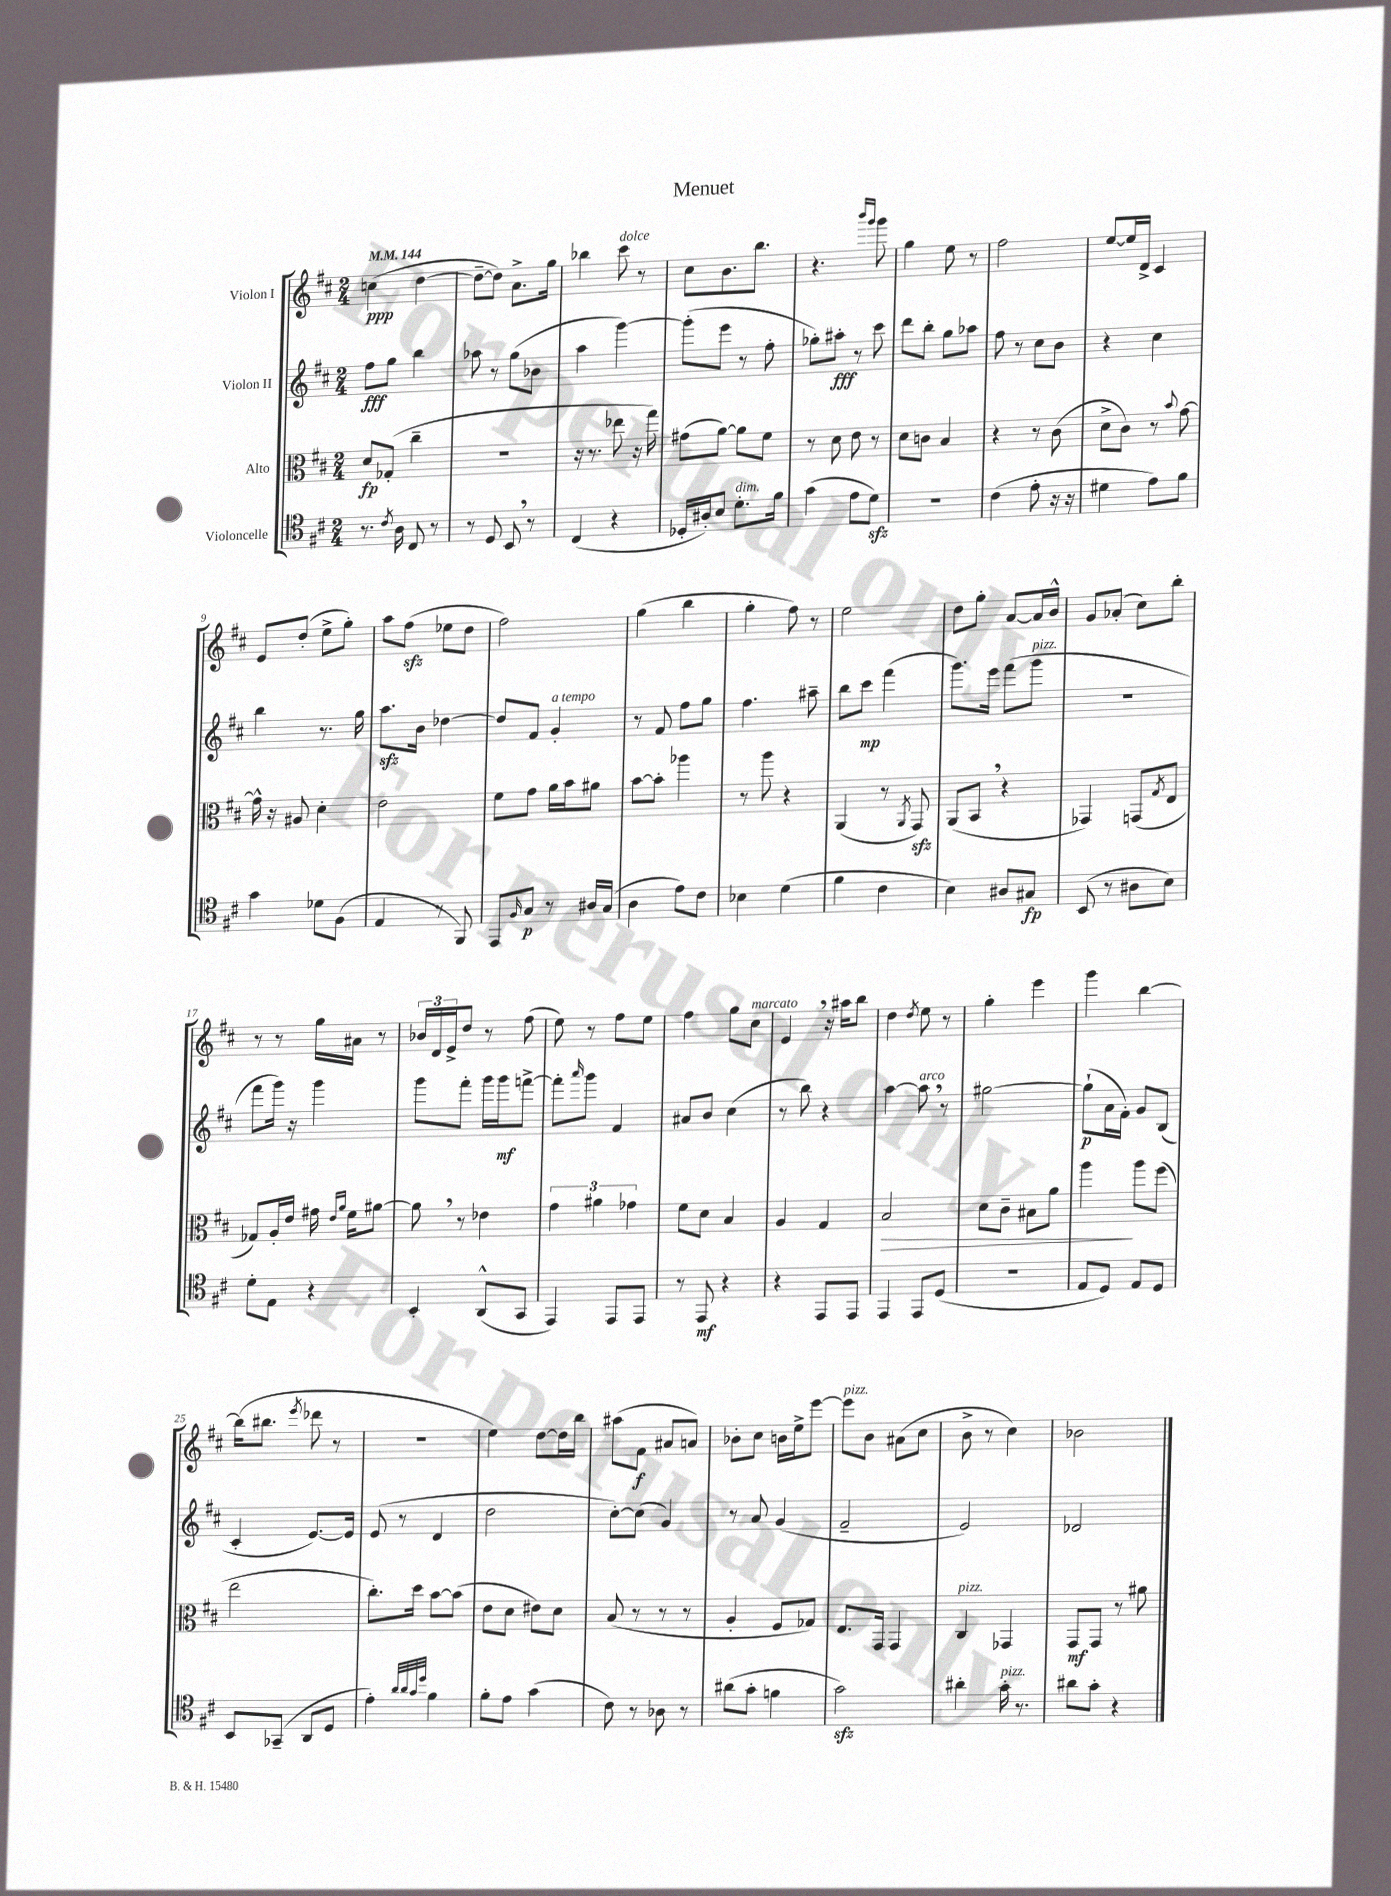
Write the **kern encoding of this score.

**kern	**dynam	**kern	**dynam	**kern	**dynam	**kern	**dynam
*part4	*part4	*part3	*part3	*part2	*part2	*part1	*part1
*staff4	*staff4	*staff3	*staff3	*staff2	*staff2	*staff1	*staff1
*I"Violoncelle	*	*I"Alto	*	*I"Violon II	*	*I"Violon I	*
*clefC4	*	*clefC3	*	*clefG2	*	*clefG2	*
*k[f#c#]	*	*k[f#c#]	*	*k[f#c#]	*	*k[f#c#]	*
*M2/4	*	*M2/4	*	*M2/4	*	*M2/4	*
*MM144	*	*MM144	*	*MM144	*	*MM144	*
=1	=1	=1	=1	=1	=1	=1	=1
8.r	.	8d/L	fp	8ff#\L	fff	(4ccn\	ppp
.	.	(8G-X'/J	.	8gg\J	.	.	.
8qc#/	.	.	.	.	.	.	.
16A\	.	.	.	.	.	.	.
8C#/	.	4cc#~\	.	4bb\	.	[4dd\	.
8r	.	.	.	.	.	.	.
=2	=2	=2	=2	=2	=2	=2	=2
8r	.	2r	.	8aa-X\	.	8dd~\L_	.
8D/	.	.	.	8r	.	8dd\J])	.
8BB,/	.	.	.	(8gg\L	.	8.a^\L	.
8r	.	.	.	8b-X\J	.	.	.
.	.	.	.	.	.	16gg\Jk	.
=3	=3	=3	=3	=3	=3	=3	=3
(4C#/	.	16r	.	4aa\	.	4bb-X\	.
.	.	8.r	.	.	.	.	.
!	!	!	!	!	!	!LO:TX:a:i:t=dolce	!
4r	.	8ee-X\	.	[4ggg\)	.	8ccc#\	.
.	.	16r	.	.	.	8r	.
.	.	16gg\)	.	.	.	.	.
=4	=4	=4	=4	=4	=4	=4	=4
16D-X'/LL	.	(8g#X\L	.	(8ggg'\L]	.	8cc#\L	.
16A#X'/J)	.	.	.	.	.	.	.
8B/J	.	[8a\J)	.	8eee\J	.	8.b\	.
!LO:TX:a:i:t=dim.	!	!	!	!	!	!	!
8.d'\L	.	8a\L]	.	8r	.	.	.
.	.	.	.	.	.	8.bb\J	.
.	.	8f#\J	.	8ff#'\	.	.	.
16f#\Jk	.	.	.	.	.	.	.
=5	=5	=5	=5	=5	=5	=5	=5
(4g\	.	8r	.	8gg-X'\L)	.	4.r	.
.	.	8d\	.	8aa#X'\J	fff	.	.
8e\L	.	8e\	.	8r	.	.	.
.	.	.	.	.	.	16qqbbb/LL	.
.	.	.	.	.	.	16qqggg/JJ	.
8dzz\J)	.	8r	.	8ccc#\	.	8ggg\	.
=6	=6	=6	=6	=6	=6	=6	=6
2r	.	8d\L	.	8ddd\L	.	4gg\	.
.	.	8cn\J	.	8bb'\J	.	.	.
.	.	4B/	.	8gg\L	.	8ee\	.
.	.	.	.	8aa-X\J	.	8r	.
=7	=7	=7	=7	=7	=7	=7	=7
(4c#\	.	4r	.	8ff#\	.	2ff#\	.
.	.	.	.	8r	.	.	.
8e'\	.	8r	.	8cc#\L	.	.	.
16r	.	(8c#\	.	8b\J	.	.	.
16r	.	.	.	.	.	.	.
=8	=8	=8	=8	=8	=8	=8	=8
4d#X\	.	8d^\L	.	4r	.	[8ee/L	.
.	.	8c#\J)	.	.	.	16ee/L]	.
.	.	.	.	.	.	16d^/JJ	.
8e\L)	.	8r	.	4cc#\	.	4c#/	.
.	.	8qqb/	.	.	.	.	.
8f#\J	.	[8g\	.	.	.	.	.
!!LO:LB:g=z
=9	=9	=9	=9	=9	=9	=9	=9
4g\	.	16g^^\]	.	4bb\	.	8e/L	.
.	.	16r	.	.	.	.	.
.	.	8A#X/	.	.	.	(8dd'/J	.
8d-X\L	.	4d'\	.	8.r	.	8ee^\L	.
(8F#\J	.	.	.	.	.	8gg'\J)	.
.	.	.	.	16gg\	.	.	.
=10	=10	=10	=10	=10	=10	=10	=10
4E/	.	2e\	.	8.aazz\L	.	8aa\L	.
.	.	.	.	.	.	(8ff#zz\J	.
.	.	.	.	16b\Jk	.	.	.
8r	.	.	.	[4dd-X\	.	8ee-X\L	.
8FF#/)	.	.	.	.	.	8dd\J	.
=11	=11	=11	=11	=11	=11	=11	=11
8EE/L	.	8f#\L	.	8dd-/L]	.	2ff#\)	.
16qqF#/	.	.	.	.	.	.	.
8G/J	p	8g\J	.	8f#/J	.	.	.
!	!	!	!	!LO:TX:a:i:t=a tempo	!	!	!
8r	.	16a\LL	.	4g'/	.	.	.
.	.	16b\J	.	.	.	.	.
16A#X/LL	.	8a#X\J	.	.	.	.	.
(16G/JJ	.	.	.	.	.	.	.
=12	=12	=12	=12	=12	=12	=12	=12
4A\	.	[8b\L	.	8r	.	(4gg\	.
.	.	8b'\J]	.	8f#/	.	.	.
8e\L)	.	4aa-X\	.	8ff#\L	.	4bb\	.
8c#\J	.	.	.	8gg\J	.	.	.
=13	=13	=13	=13	=13	=13	=13	=13
4B-X\	.	8r	.	4.ff#\	.	4gg'\	.
.	.	8aa\	.	.	.	.	.
(4d\	.	4r	.	.	.	8ff#\)	.
.	.	.	.	8aa#X~\	.	8r	.
=14	=14	=14	=14	=14	=14	=14	=14
4f#\	.	(4AA/	.	8bb\L	.	2ee\	.
.	.	.	.	8ccc#\J	mp	.	.
4c#\	.	8r	.	(4fff#\	.	.	.
.	.	8qAA/	.	.	.	.	.
.	.	8GGzz/)	.	.	.	.	.
=15	=15	=15	=15	=15	=15	=15	=15
4B\)	.	(8AA/L	.	8.ggg\L)	.	8dd\L	.
.	.	8BB,/J	.	.	.	8gg'\J	.
.	.	.	.	16eee\Jk	.	.	.
8A#X/L	.	4r	.	(8fff#\L	.	[8a/L	.
!	!	!	!	!LO:TX:a:i:t=pizz.	!	!	!
8G#X/J	fp	.	.	8ggg\J	.	16a/L]	.
.	.	.	.	.	.	16b^^/JJ	.
=16	=16	=16	=16	=16	=16	=16	=16
(8BB/	.	4GG-X/)	.	2r	.	8g/L	.
8r	.	.	.	.	.	(8a-X'/J	.
8A#X\L	.	(8GGn/L	.	.	.	8cc#\L)	.
.	.	8qG/	.	.	.	.	.
8B\J)	.	8E/J	.	.	.	8bb'\J	.
!!LO:LB:g=z
=17	=17	=17	=17	=17	=17	=17	=17
8d'\L	.	8G-X/L)	.	8fff#\L	.	8r	.
8E\J	.	16A'/L	.	16ggg\Jk)	.	8r	.
.	.	16e/JJ	.	16r	.	.	.
4r	.	16g#X\	.	4ggg\	.	16gg\LL	.
.	.	16qqe/LL	.	.	.	.	.
.	.	16qqa/JJ	.	.	.	.	.
.	.	16f#\KL	.	.	.	16a#X\JJ	.
.	.	[8a#X\J	.	.	.	8r	.
=18	=18	=18	=18	=18	=18	=18	=18
4BB'/	.	8a#,\]	.	8ggg\L	.	24b-X/LL	.
.	.	.	.	.	.	24d/	.
.	.	.	.	.	.	24e^/J	.
.	.	8r	.	8fff#'\J	.	8dd/J	.
(8AA^^/L	.	4e-X\	.	16ggg\LL	.	8r	.
.	.	.	.	16ggg\J	mf	.	.
8GG/J	.	.	.	[8fffn^\J	.	(8ff#\	.
=19	=19	=19	=19	=19	=19	=19	=19
4EE/)	.	6g\	.	8fff'\L]	.	8ee\)	.
.	.	.	.	16qqaaa/	.	.	.
.	.	.	.	8ggg\J	.	8r	.
.	.	6a#X\	.	.	.	.	.
8EE/L	.	.	.	4f#/	.	8ff#\L	.
.	.	6g-X\	.	.	.	.	.
8EE/J	.	.	.	.	.	8ee\J	.
=20	=20	=20	=20	=20	=20	=20	=20
8r	.	8f#\L	.	8a#X/L	.	4ff#\	.
8EE/	mf	8d\J	.	8b/J	.	.	.
4r	.	4B/	.	(4cc#\	.	8gg\L	.
!	!	!	!	!	!	!LO:TX:a:i:t=marcato	!
.	.	.	.	.	.	8cc#\J	.
=21	=21	=21	=21	=21	=21	=21	=21
4r	.	4A/	.	8r	.	4e,/	.
.	.	.	.	8bb\)	.	.	.
8EE/L	.	4G/	.	4r	.	16r	.
.	.	.	.	.	.	16aa#X\KL	.
8EE/J	.	.	.	.	.	8bb\J	.
=22	=22	=22	=22	=22	=22	=22	=22
!	!	!	!LO:HP:b	!	!	!	!
4EE/	.	2B/	>	[4aa\	.	4dd\	.
.	.	.	.	.	.	8qdd/	.
!	!	!	!	!LO:TX:a:i:t=arco	!	!	!
8EE/L	.	.	.	8aa,\]	.	8ee\	.
(8D/J	.	.	.	8r	.	8r	.
=23	=23	=23	=23	=23	=23	=23	=23
2r	.	8d\L	.	[2gg#X\	.	4gg'\	.
.	.	8c#~\J	.	.	.	.	.
.	.	8B#X\L	.	.	.	4eee\	.
.	.	8a\J	.	.	.	.	.
=24	=24	=24	=24	=24	=24	=24	=24
8E/L	.	4aa\	.	(8gg#`\L]	p	4ggg\	.
8D/J)	.	.	.	16a\L	.	.	.
.	.	.	.	16f#'\JJ)	.	.	.
8E/L	.	8aa\L	]	8g/L	.	[4bb\	.
8D/J	.	(8ff#\J	.	(8B/J	.	.	.
!!LO:LB:g=z
=25	=25	=25	=25	=25	=25	=25	=25
8BB/L	.	2ee\	.	4c#'/	.	(16bb\KL]	.
.	.	.	.	.	.	8.bb#X\J	.
(8GG-X~/J	.	.	.	.	.	.	.
.	.	.	.	.	.	8qeee/	.
8AA/L	.	.	.	[8.e/L)	.	8ddd-X\	.
8D/J	.	.	.	.	.	8r	.
.	.	.	.	16e/Jk]	.	.	.
=26	=26	=26	=26	=26	=26	=26	=26
4e'\)	.	8.cc#'\L)	.	(8e/	.	2r	.
.	.	.	.	8r	.	.	.
.	.	16dd\Jk	.	.	.	.	.
32qqa/LLL	.	.	.	.	.	.	.
32qqa/	.	.	.	.	.	.	.
32qqg/	.	.	.	.	.	.	.
32qqdd/JJJ	.	.	.	.	.	.	.
4f#\	.	[8b\L	.	4d/	.	.	.
.	.	(8b\J]	.	.	.	.	.
=27	=27	=27	=27	=27	=27	=27	=27
8f#'\L	.	8e\L	.	2dd\	.	4ee\)	.
8e\J	.	8d\J	.	.	.	.	.
(4g\	.	8e#X\L)	.	.	.	[8dd\L	.
.	.	8d\J	.	.	.	16dd\L]	.
.	.	.	.	.	.	16bb\JJ	.
=28	=28	=28	=28	=28	=28	=28	=28
8c#\)	.	(8B/	.	[8cc#'\L)	.	(8aa#X\L	.
8r	.	8r	.	(8cc#\J]	.	8f#\J	f
8A-X\	.	8r	.	4g/)	.	8a#X/L	.
8r	.	8r	.	.	.	8an/J)	.
=29	=29	=29	=29	=29	=29	=29	=29
(8a#X\L	.	4A'/	.	8r	.	8b-X'\L	.
8g'\J	.	.	.	8a/	.	8cc#\J	.
4fn\	.	8F#/L	.	(4g/	.	16bn\LL	.
.	.	.	.	.	.	16ee^\J	.
.	.	8G-X/J)	.	.	.	[8eee\J	.
=30	=30	=30	=30	=30	=30	=30	=30
!	!	!	!	!	!	!LO:TX:a:i:t=pizz.	!
2gzz\)	.	8.E/L	.	2f#~/	.	8eee\L]	.
.	.	.	.	.	.	8b\J	.
.	.	16GG/Jk	.	.	.	.	.
.	.	4GG/	.	.	.	(8a#X\L	.
.	.	.	.	.	.	8cc#\J	.
=31	=31	=31	=31	=31	=31	=31	=31
!	!	!LO:TX:a:i:t=pizz.	!	!	!	!	!
4a#X'\	.	4C#/	.	2e/)	.	8b^\	.
.	.	.	.	.	.	8r	.
!LO:TX:a:i:t=pizz.	!	!	!	!	!	!	!
16g'\	.	4GG-X/	.	.	.	4cc#\)	.
8.r	.	.	.	.	.	.	.
=32	=32	=32	=32	=32	=32	=32	=32
8a#X\L	.	8GG/L	mf	2d-X/	.	2b-X\	.
8g'\J	.	8GG/J	.	.	.	.	.
4r	.	8r	.	.	.	.	.
.	.	8a#X\	.	.	.	.	.
==	==	==	==	==	==	==	==
*-	*-	*-	*-	*-	*-	*-	*-
